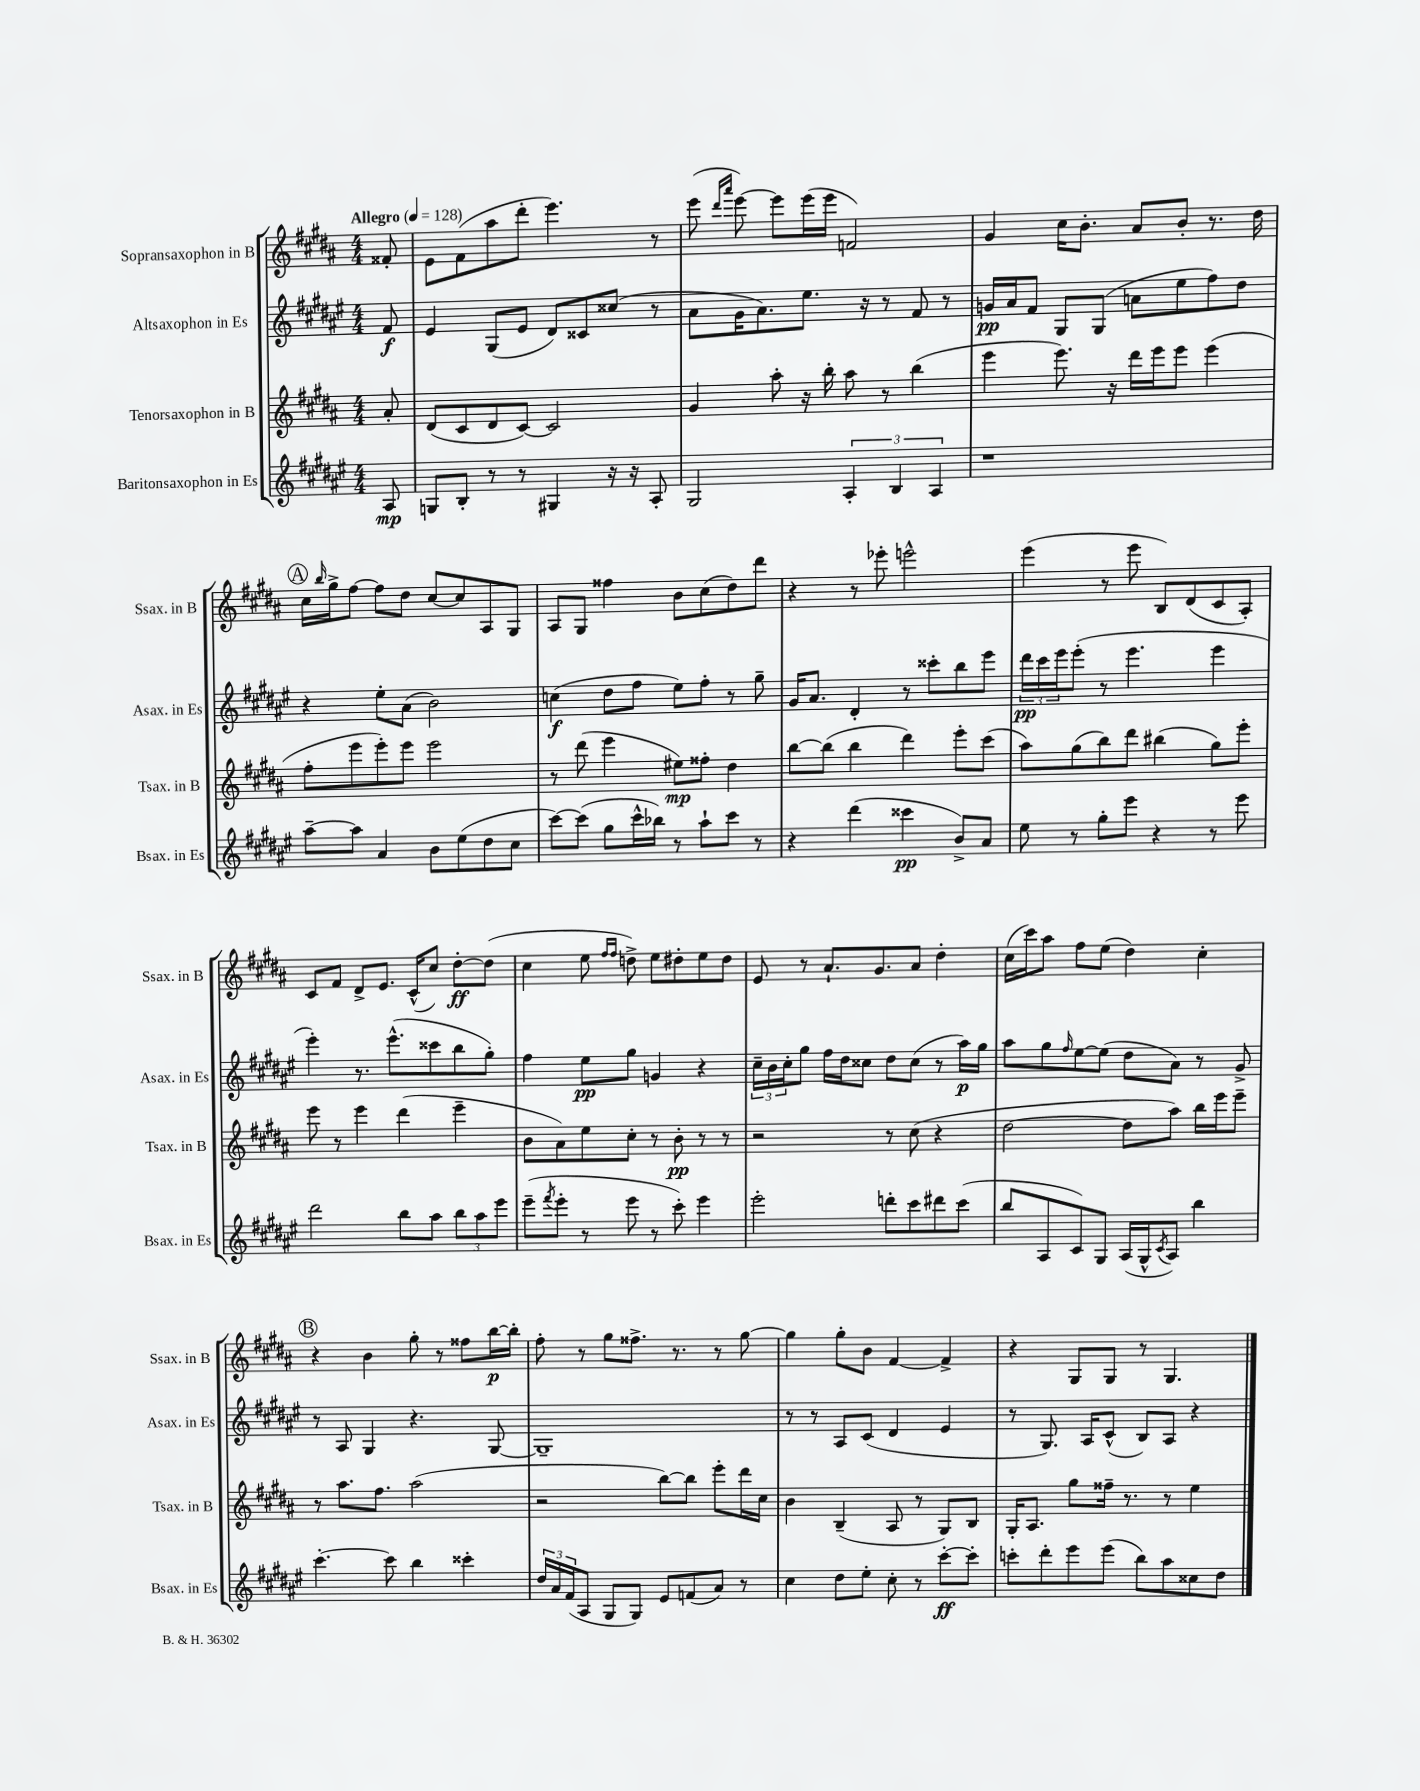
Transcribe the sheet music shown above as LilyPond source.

<<
\new StaffGroup <<
\new Staff = "s0" \with { instrumentName = "Sopransaxophon in B" shortInstrumentName = "Ssax. in B" } {
    \clef treble \key b \major \numericTimeSignature \time 4/4 \partial 8 \tempo "Allegro" 4 = 128
    fisis'8-. |
    e'8 fis'8( ais''8 dis'''8-. e'''4.) r8 |
    e'''8( \grace { dis'''16 ais'''16 } e'''8~) e'''8 e'''16( e'''16 f'2) |
    gis'4 cis''16 b'8.-. ais'8 b'8-. r8. dis''16 |
    \mark \markup { \circle "A" } cis''16 \grace { b''16 } gis''16-> fis''8~ fis''8 dis''8 cis''8~ cis''8 ais8 gis8 |
    ais8 gis8 fisis''4 b'8 cis''8( dis''8) dis'''8 |
    r4 r8 ees'''8-. e'''2-^ |
    e'''4( r8 e'''8 b8) dis'8( cis'8 ais8-.) |
    cis'8 fis'8 dis'8-> e'8. cis'16-^( cis''8) dis''8~-.\ff dis''8( |
    cis''4 e''8 \grace { fis''16 fis''16 } d''8->) e''8 dis''8-. e''8 dis''8 |
    e'8 r8 ais'8.-! gis'8. ais'8 dis''4-. |
    cis''16( cis'''16) ais''8 fis''8 e''8( dis''4) cis''4-. |
    \mark \markup { \circle "B" } r4 b'4 gis''8-. r8 fisis''8 b''16~\p b''16-. |
    fis''8-. r8 gis''8 fisis''8.-> r8. r8 gis''8~ |
    gis''4 gis''8-. b'8 fis'4~ fis'4-> |
    r4 gis8 gis8 r8 gis4. \bar "|." |
}
\new Staff = "s1" \with { instrumentName = "Altsaxophon in Es" shortInstrumentName = "Asax. in Es" } {
    \clef treble \key fis \major \numericTimeSignature \time 4/4 \partial 8
    fis'8\f |
    eis'4 gis8( eis'8 dis'8) cisis'8 cisis''8( r8 |
    ais'8 gis'16 ais'8.) eis''8. r16 r8 fis'8 r8 |
    g'16\pp ais'16 fis'8 gis8 gis8( a'8 eis''8 fis''8) dis''8 |
    \mark \markup { \circle "A" } r4 eis''8-. ais'8( b'2) |
    c''4\f( dis''8 fis''8 eis''8) fis''8-. r8 gis''8-- |
    gis'16 ais'8. dis'4-. r8 cisis'''8-. b''8 eis'''8 |
    \tuplet 3/2 { dis'''16\pp cis'''16 eis'''16 } eis'''8-.( r8 eis'''4. eis'''4 |
    eis'''4-.) r8. eis'''8.-^( cisis'''8 b''8 gis''8-.) |
    fis''4 eis''8\pp gis''8 g'4 r4 |
    \tuplet 3/2 { cis''16-- b'16 cis''16-. } gis''8 fis''16 dis''16 cisis''8 dis''8 cisis''8( r8 ais''16\p) gis''16 |
    ais''8 gis''8 \grace { fis''16 } eis''8~ eis''8( dis''8 ais'8) r8 gis'8-> |
    \mark \markup { \circle "B" } r8 ais8 gis4 r4. gis8~ |
    gis1-- |
    r8 r8 ais8 cis'8( dis'4 eis'4 |
    r8 gis8.) ais16 cis'8-^( b8) ais8 r4 \bar "|." |
}
\new Staff = "s2" \with { instrumentName = "Tenorsaxophon in B" shortInstrumentName = "Tsax. in B" } {
    \clef treble \key b \major \numericTimeSignature \time 4/4 \partial 8
    ais'8-. |
    dis'8( cis'8 dis'8 cis'8~) cis'2 |
    gis'4 ais''8-. r16 b''16-. ais''8 r8 b''4( |
    e'''4 e'''8.) r16 dis'''16 e'''16 e'''8 e'''4( |
    \mark \markup { \circle "A" } fis''8-. e'''8 e'''8-.) e'''8 e'''2 |
    r8 dis'''8( e'''4 eis''8\mp) fisis''8-. dis''4 |
    b''8~ b''8( b''4 dis'''4) e'''8-. cis'''8( |
    ais''8) gis''8( b''8) dis'''8 bis''4( gis''8) e'''8-. |
    e'''8 r8 e'''4 dis'''4( e'''4-- |
    b'8 ais'8) e''8 cis''8-. r8 b'8-.\pp r8 r8 |
    r2 r8 cis''8( r4 |
    dis''2~ dis''8 ais''8) b''16 e'''16 e'''8-- |
    \mark \markup { \circle "B" } r8 ais''8. fis''8. ais''2( |
    r2 b''8~) b''8 e'''8-. dis'''16 cis''16 |
    b'4 b4--( ais8 r8 gis8) b8 |
    gis16-. ais8. gis''8 fisis''16-- r8. r8 e''4 \bar "|." |
}
\new Staff = "s3" \with { instrumentName = "Baritonsaxophon in Es" shortInstrumentName = "Bsax. in Es" } {
    \clef treble \key fis \major \numericTimeSignature \time 4/4 \partial 8
    ais8\mp |
    g8 b8-. r8 r8 gis4 r16 r16 ais8-. |
    gis2 \tuplet 3/2 { ais4-. b4 ais4 } |
    r1 |
    \mark \markup { \circle "A" } ais''8~-- ais''8 ais'4 b'8 eis''8( dis''8 cis''8 |
    cis'''8~) cis'''8( gis''8 cis'''16-^ bes''16) r8 ais''8-! cis'''8 r8 |
    r4 dis'''4( cisis'''4\pp b'8->) ais'8 |
    eis''8 r8 gis''8-. eis'''8 r4 r8 eis'''8 |
    dis'''2 b''8 ais''8 \tuplet 3/2 { b''8 ais''8 eis'''8 } |
    eis'''8--( \acciaccatura { fis'''8 } eis'''8-. r8 eis'''8 r8 cis'''8-.) eis'''4 |
    eis'''2-. d'''8-. cis'''8 dis'''8 cis'''8( |
    b''8 ais8 cis'8) gis8 ais16( gis16-^ \acciaccatura { cis'8 } ais8) b''4 |
    \mark \markup { \circle "B" } cis'''4.~-. cis'''8 b''4 cisis'''4-. |
    \tuplet 3/2 { dis''16 ais'16 fis'16( } ais8 gis8 gis8) eis'8 f'8( ais'8) r8 |
    cis''4 dis''8 eis''8-. cis''8-. r8 cis'''8~-.\ff cis'''8-. |
    c'''8-. dis'''8-. eis'''8 eis'''8( b''8) ais''8 cisis''8 dis''8 \bar "|." |
}
>>
>>
\layout { \context { \Score \remove "Bar_number_engraver" } }
